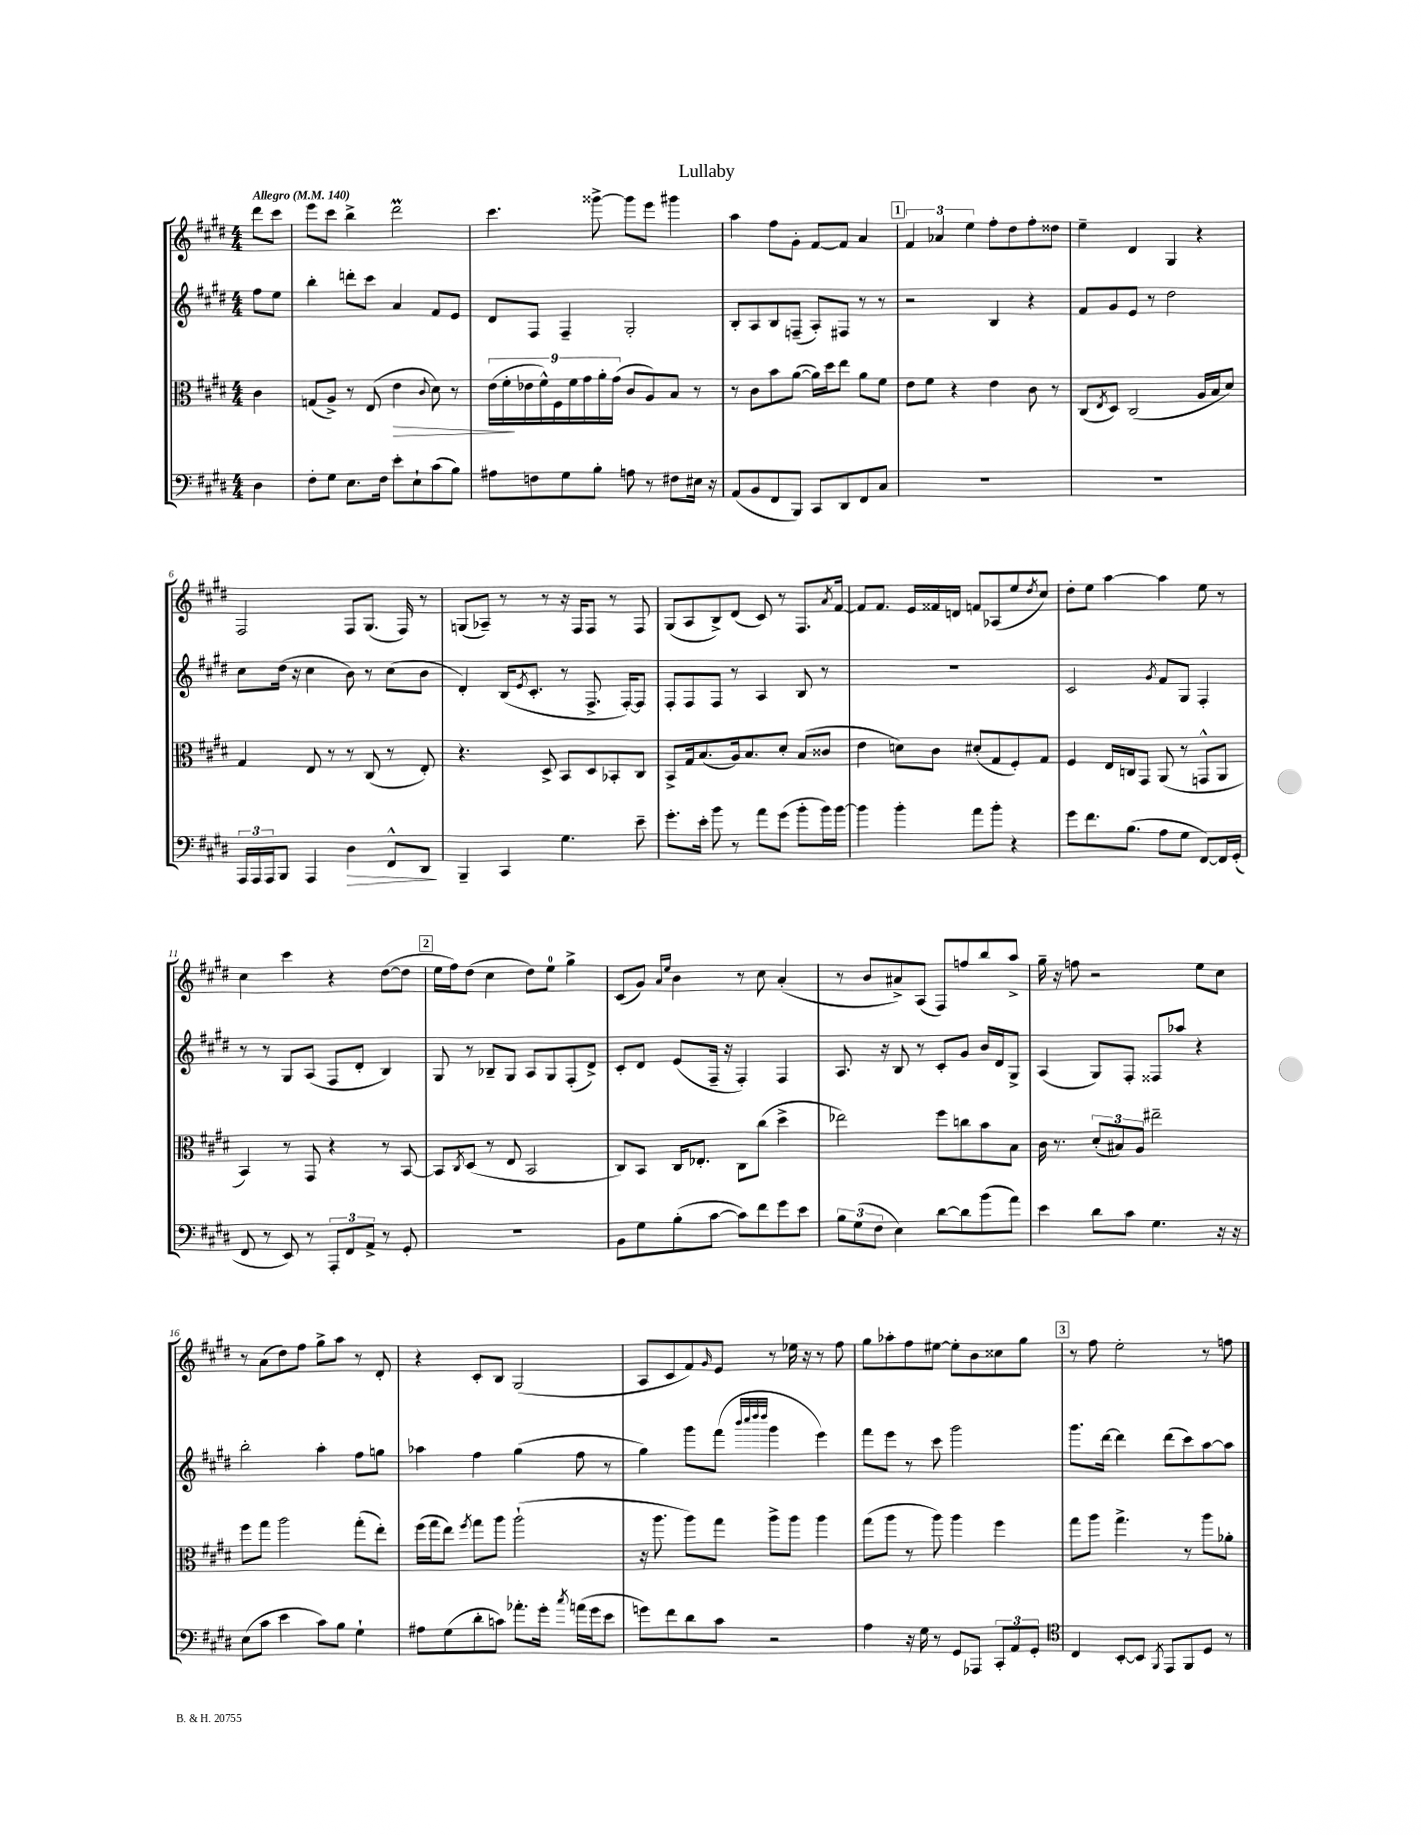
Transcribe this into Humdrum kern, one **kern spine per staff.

**kern	**dynam	**kern	**dynam	**kern	**kern
*part4	*part4	*part3	*part3	*part2	*part1
*staff4	*staff4	*staff3	*staff3	*staff2	*staff1
*clefF4	*	*clefC3	*	*clefG2	*clefG2
*k[f#c#g#d#]	*	*k[f#c#g#d#]	*	*k[f#c#g#d#]	*k[f#c#g#d#]
*M4/4	*	*M4/4	*	*M4/4	*M4/4
*MM140	*	*MM140	*	*MM140	*MM140
=	=	=	=	=	=
!	!	!	!	!	!LO:TX:a:B:t=Allegro
4D#\	.	4c#\	.	8ff#\L	8ddd#\L
.	.	.	.	8ee\J	8ccc#\J
=1	=1	=1	=1	=1	=1
8F#'\L	.	(8Gn/L	.	4bb'\	8eee\L
8G#\J	.	8A^/J)	.	.	8ccc#\J
8.E\L	.	8r	.	8dddn'\L	4bb^\
.	.	(8E/	.	8ccc#\J	.
16F#\Jk	.	.	.	.	.
!	!	!	!LO:HP:b	!	!
8e'\L	.	4e\	>	4a/	2ddd#m\
8E`\	.	.	.	.	.
.	.	8qqc#/	.	.	.
(8c#\	.	8d#\)	.	8f#/L	.
8B\J)	.	8r	.	8e/J	.
=2	=2	=2	=2	=2	=2
8A#X\L	.	(18e\LL	.	8d#/L	4.ccc#\
.	.	18f#'\	.	.	.
.	.	18e-X\	]	.	.
8Fn\	.	.	.	8F#/J	.
.	.	18f#^^\)	.	.	.
.	.	18F#\	.	.	.
8G#\	.	.	.	4F#~/	.
.	.	18f#\	.	.	.
.	.	18g#\	.	.	.
8B'\J	.	.	.	.	[8ggg##X^\
.	.	18a'\	.	.	.
.	.	(18g#\JJ	.	.	.
8An\	.	8c#/L	.	2G#'/	8ggg##\L]
8r	.	8A/)	.	.	8eee\J
8F#X\L	.	8B/J	.	.	4ggg#X\
16E#X\Jk	.	8r	.	.	.
16r	.	.	.	.	.
=3	=3	=3	=3	=3	=3
(8AA/L	.	8r	.	8B'/L	4aa\
8BB/	.	8c#\L	.	8A/	.
8FF#/	.	8b\	.	8B/	8ff#\L
8BBB/J)	.	([8a\J	.	(8Fn~/J	8g#'\J
8CC#/L	.	16a\LL])	.	8A'/L)	[8f#/L
.	.	16dd#\J	.	.	.
8DD#/	.	8ee\J	.	8F#X/J	8f#/J]
8FF#/	.	8a\L	.	8r	4a/
8C#/J	.	8f#\J	.	8r	.
!!LO:REH:place=s1:t=1
=4	=4	=4	=4	=4	=4
1r	.	8e\L	.	2r	6f#/
.	.	8f#\J	.	.	.
.	.	.	.	.	6a-X/
.	.	4r	.	.	.
.	.	.	.	.	6ee\
.	.	4e\	.	4B/	8ff#'\L
.	.	.	.	.	8dd#\
.	.	8c#\	.	4r	8ff#'\
.	.	8r	.	.	8dd##X\J
=5	=5	=5	=5	=5	=5
1r	.	(8C#/L	.	8f#/L	4ee~\
.	.	8qE/	.	.	.
.	.	8D#/J)	.	8g#/	.
.	.	(2C#/	.	8e/J	4d#/
.	.	.	.	8r	.
.	.	.	.	2dd#\	4G#/
.	.	16A/LL	.	.	4r
.	.	16B/J	.	.	.
.	.	8d#/J)	.	.	.
!!LO:LB:g=z
=6	=6	=6	=6	=6	=6
24AAA/LL	.	4G#/	.	8cc#\L	2F#/
24AAA/	.	.	.	.	.
24AAA/J	.	.	.	.	.
8BBB/J	.	.	.	(16dd#\Jk	.
.	.	.	.	16r	.
4AAA/	.	8E/	.	4cc#\	.
.	.	8r	.	.	.
!	!LO:HP:b	!	!	!	!
4D#\	>	8r	.	8b\)	8F#/L
.	.	(8C#/	.	8r	(8.G#/J
8FF#^^/L	.	8r	.	(8cc#\L	.
.	.	.	.	.	16F#/)
8DD#/J	.	8E'/)	.	8b\J	8r
.	]	.	.	.	.
=7	=7	=7	=7	=7	=7
4BBB~/	.	4.r	.	4d#'/)	(8Gn/L
.	.	.	.	.	8A-X~/J)
4CC#/	.	.	.	(16B/KL	8r
.	.	.	.	8qe/	.
.	.	.	.	8.c#'/J	.
.	.	8D#^/	.	.	8r
4.G#\	.	8BB/L	.	8r	16r
.	.	.	.	.	16F#/KL
.	.	8D#/	.	8.F#^/	8F#/J
.	.	8BB-X'/	.	.	8r
.	.	.	.	[16F#'/KL)	.
8e~\	.	8C#/J	.	8F#/J]	8F#/
=8	=8	=8	=8	=8	=8
8.g#'\L	.	8BB^/L	.	8F#'/L	(8G#/L
.	.	16G#/k	.	8F#/	8A/
16e'\Jk	.	(8.B/	.	.	.
8b\	.	.	.	8F#/J	8B^/)
8r	.	16A/k)	.	8r	(8d#/J
.	.	8.B/	.	.	.
8a\L	.	.	.	4A/	8c#/)
(8g#\J	.	8d#'/J	.	.	8r
8b'\L	.	(8B/L	.	8B/	8.F#/L
16b\L)	.	8c##X/J	.	8r	.
.	.	.	.	.	8qa/
[16b\JJ	.	.	.	.	[16f#/Jk
=9	=9	=9	=9	=9	=9
4b\]	.	4e\	.	1r	8f#/L]
.	.	.	.	.	8.f#/J
4b'\	.	8dn\L)	.	.	.
.	.	.	.	.	16e/LL
.	.	8c#\J	.	.	16f##X/
.	.	.	.	.	16dn/JJ
8a\L	.	(8d#X'/L	.	.	8fn/L
8b'\J	.	8G#/	.	.	(8A-X/
4r	.	8F#'/)	.	.	8ee/
.	.	.	.	.	8qdd#/
.	.	8G#/J	.	.	8cc#/J)
=10	=10	=10	=10	=10	=10
8g#\L	.	4F#/	.	2c#/	8dd#'\L
8.f#\	.	.	.	.	8ee\J
.	.	16E/LL	.	.	[4aa\
(8.B\J	.	16Cn/J	.	.	.
.	.	8GG#/J	.	.	.
.	.	.	.	8qg#/	.
8A\L	.	(8AA/	.	8f#/L	4aa\]
8G#\J	.	8r	.	8G#/J	.
[8FF#/L)	.	8GGn^^/L	.	4F#'/	8ee\
16FF#/L]	.	8AA/J	.	.	8r
(16GG#'/JJ	.	.	.	.	.
!!LO:LB:g=z
=11	=11	=11	=11	=11	=11
8FF#/	.	4BB/)	.	8r	4cc#\
8r	.	.	.	8r	.
8EE/)	.	8r	.	8G#/L	4ccc#\
8r	.	8GG#/	.	(8A/J	.
12AAA'/L	.	4r	.	8F#/L	4r
12FF#/	.	.	.	.	.
.	.	.	.	8d#'/J	.
12AA^/J	.	.	.	.	.
8r	.	8r	.	4B/)	([8dd#\L
8GG#'/	.	[8BB/	.	.	8dd#\J]
!!LO:REH:place=s1:t=2
=12	=12	=12	=12	=12	=12
1r	.	8BB/L]	.	8G#/	16ee\LL
.	.	.	.	.	16ff#\J)
.	.	8qC#/	.	.	.
.	.	(8D#/J	.	8r	(8dd#\J
.	.	8r	.	8B-X~/L	4cc#\
.	.	8E/	.	8G#/J	.
.	.	2BB/	.	8A/L	8dd#\L)
.	.	.	.	8G#/	8ee\J
.	.	.	.	(8F#'/	4gg#^\
.	.	.	.	8d#^/J)	.
=13	=13	=13	=13	=13	=13
8BB\L	.	8C#/L)	.	8c#'/L	(8c#/L
8G#\	.	8BB/J	.	8d#/J	8g#/J)
.	.	.	.	.	16qqa/LL
.	.	.	.	.	16qqee/JJ
(8B'\	.	16C#/KL	.	(8e/L	4b\
.	.	8.E-X'/J	.	.	.
[8c#\J	.	.	.	16F#~/Jk	.
.	.	.	.	16r	.
8c#\L])	.	8C#\L	.	4F#'/)	8r
8f#\	.	(8cc#\J	.	.	8cc#\
8g#\	.	4dd#^\	.	4F#/	(4a'/
8e\J	.	.	.	.	.
=14	=14	=14	=14	=14	=14
12B\L	.	2ee-X\)	.	8.A/	8r
(12G#\	.	.	.	.	.
.	.	.	.	.	8b/L
12F#\J	.	.	.	.	.
.	.	.	.	16r	.
4E\)	.	.	.	8B/	8a#X^/)
.	.	.	.	8r	(8A/J
[8d#\L	.	8ff#\L	.	8c#'/L	8F#/L)
8d#\]	.	8ccn\	.	8g#/J	8ffn/
(8b\	.	8b\	.	16b/LL	8bb/
.	.	.	.	16d#/J	.
8a\J)	.	8B\J	.	8G#^/J	8aa^/J
=15	=15	=15	=15	=15	=15
4e\	.	16c#\	.	(4A/	16gg#~\
.	.	8.r	.	.	16r
.	.	.	.	.	8ffn\
8d#\L	.	(12d#'/L	.	8G#/L)	2r
.	.	12B#X/)	.	.	.
8c#\J	.	.	.	8F#'/J	.
.	.	12A/J	.	.	.
4.G#\	.	2ee#X~\	.	8F##X/L	.
.	.	.	.	8aa-X/J	.
.	.	.	.	4r	8ee\L
16r	.	.	.	.	8cc#\J
16r	.	.	.	.	.
!!LO:LB:g=z
=16	=16	=16	=16	=16	=16
(8E\L	.	8ff#\L	.	2bb'\	8r
8c#\J	.	8gg#\J	.	.	(8a\L
4e\	.	2aa\	.	.	8dd#\)
.	.	.	.	.	8ff#\J
8c#\L)	.	.	.	4aa'\	8gg#^\L
8B\J	.	.	.	.	8aa\J
4G#`\	.	(8gg#'\L	.	8ff#\L	8r
.	.	8ee'\J)	.	8ggn\J	8d#'/
=17	=17	=17	=17	=17	=17
8A#X\L	.	(16ff#\LL	.	4aa-X\	4r
.	.	16gg#\J	.	.	.
(8G#\	.	8ee\J)	.	.	.
.	.	8qff#/	.	.	.
8d#'\	.	8gg#\L	.	4ff#\	8c#'/L
8cn\J)	.	8aa\J	.	.	8B/J
8.a-X'\L	.	(2aa`\	.	(4gg#\	(2G#/
16g#'\Jk	.	.	.	.	.
8qcc#/	.	.	.	.	.
(16an\LL	.	.	.	8ff#\	.
16g#\J	.	.	.	.	.
8e\J	.	.	.	8r	.
=18	=18	=18	=18	=18	=18
8gn\L)	.	16r	.	4gg#\)	8A/L
.	.	8.aa\	.	.	.
8f#\	.	.	.	.	8c#/
8d#\	.	8aa\L)	.	8ggg#\L	8f#/)
.	.	.	.	.	16qqg#/
8c#\J	.	8gg#\J	.	(8fff#\J	8e/J
.	.	.	.	32qqbbb/LLL	.
.	.	.	.	32qqcccc#/	.
.	.	.	.	32qqdddd#/	.
.	.	.	.	32qqdddd#/JJJ	.
2r	.	8aa^\L	.	4ggg#\	8r
.	.	8aa\J	.	.	16ee-X\
.	.	.	.	.	16r
.	.	4aa\	.	4eee\)	8r
.	.	.	.	.	8ff#\
=19	=19	=19	=19	=19	=19
4A\	.	(8gg#\L	.	8fff#\L	8gg#\L
.	.	8aa\J	.	8eee\J	8aa-X'\
16r	.	8r	.	8r	8ff#\
16G#\	.	.	.	.	.
8r	.	8aa\)	.	8ccc#\	[8ee#X\J
8GG#/L	.	4aa\	.	2ggg#\	8ee#'\L]
8AAA-X/J	.	.	.	.	8b\
12CC#'/L	.	4ff#\	.	.	8cc##X\
12AA/	.	.	.	.	.
.	.	.	.	.	8gg#\J
12GG#'/J	.	.	.	.	.
!!LO:REH:place=s1:t=3
=20	=20	=20	=20	=20	=20
*clefC4	*	*	*	*	*
4C#/	.	8gg#\L	.	8.ggg#\L	8r
.	.	8aa\J	.	.	8ff#\
.	.	.	.	[16ddd#\Jk	.
[8BB'/L	.	4.gg#^\	.	4ddd#\]	2ee'\
8BB/J]	.	.	.	.	.
8qFF#/	.	.	.	.	.
8EE/L	.	.	.	(8ddd#\L	.
8FF#/	.	8r	.	8ccc#\)	.
8D#/J	.	8aa\L	.	[8aa\	8r
8r	.	8a-X'\J	.	8aa\J]	8ffn\
==	==	==	==	==	==
*-	*-	*-	*-	*-	*-
